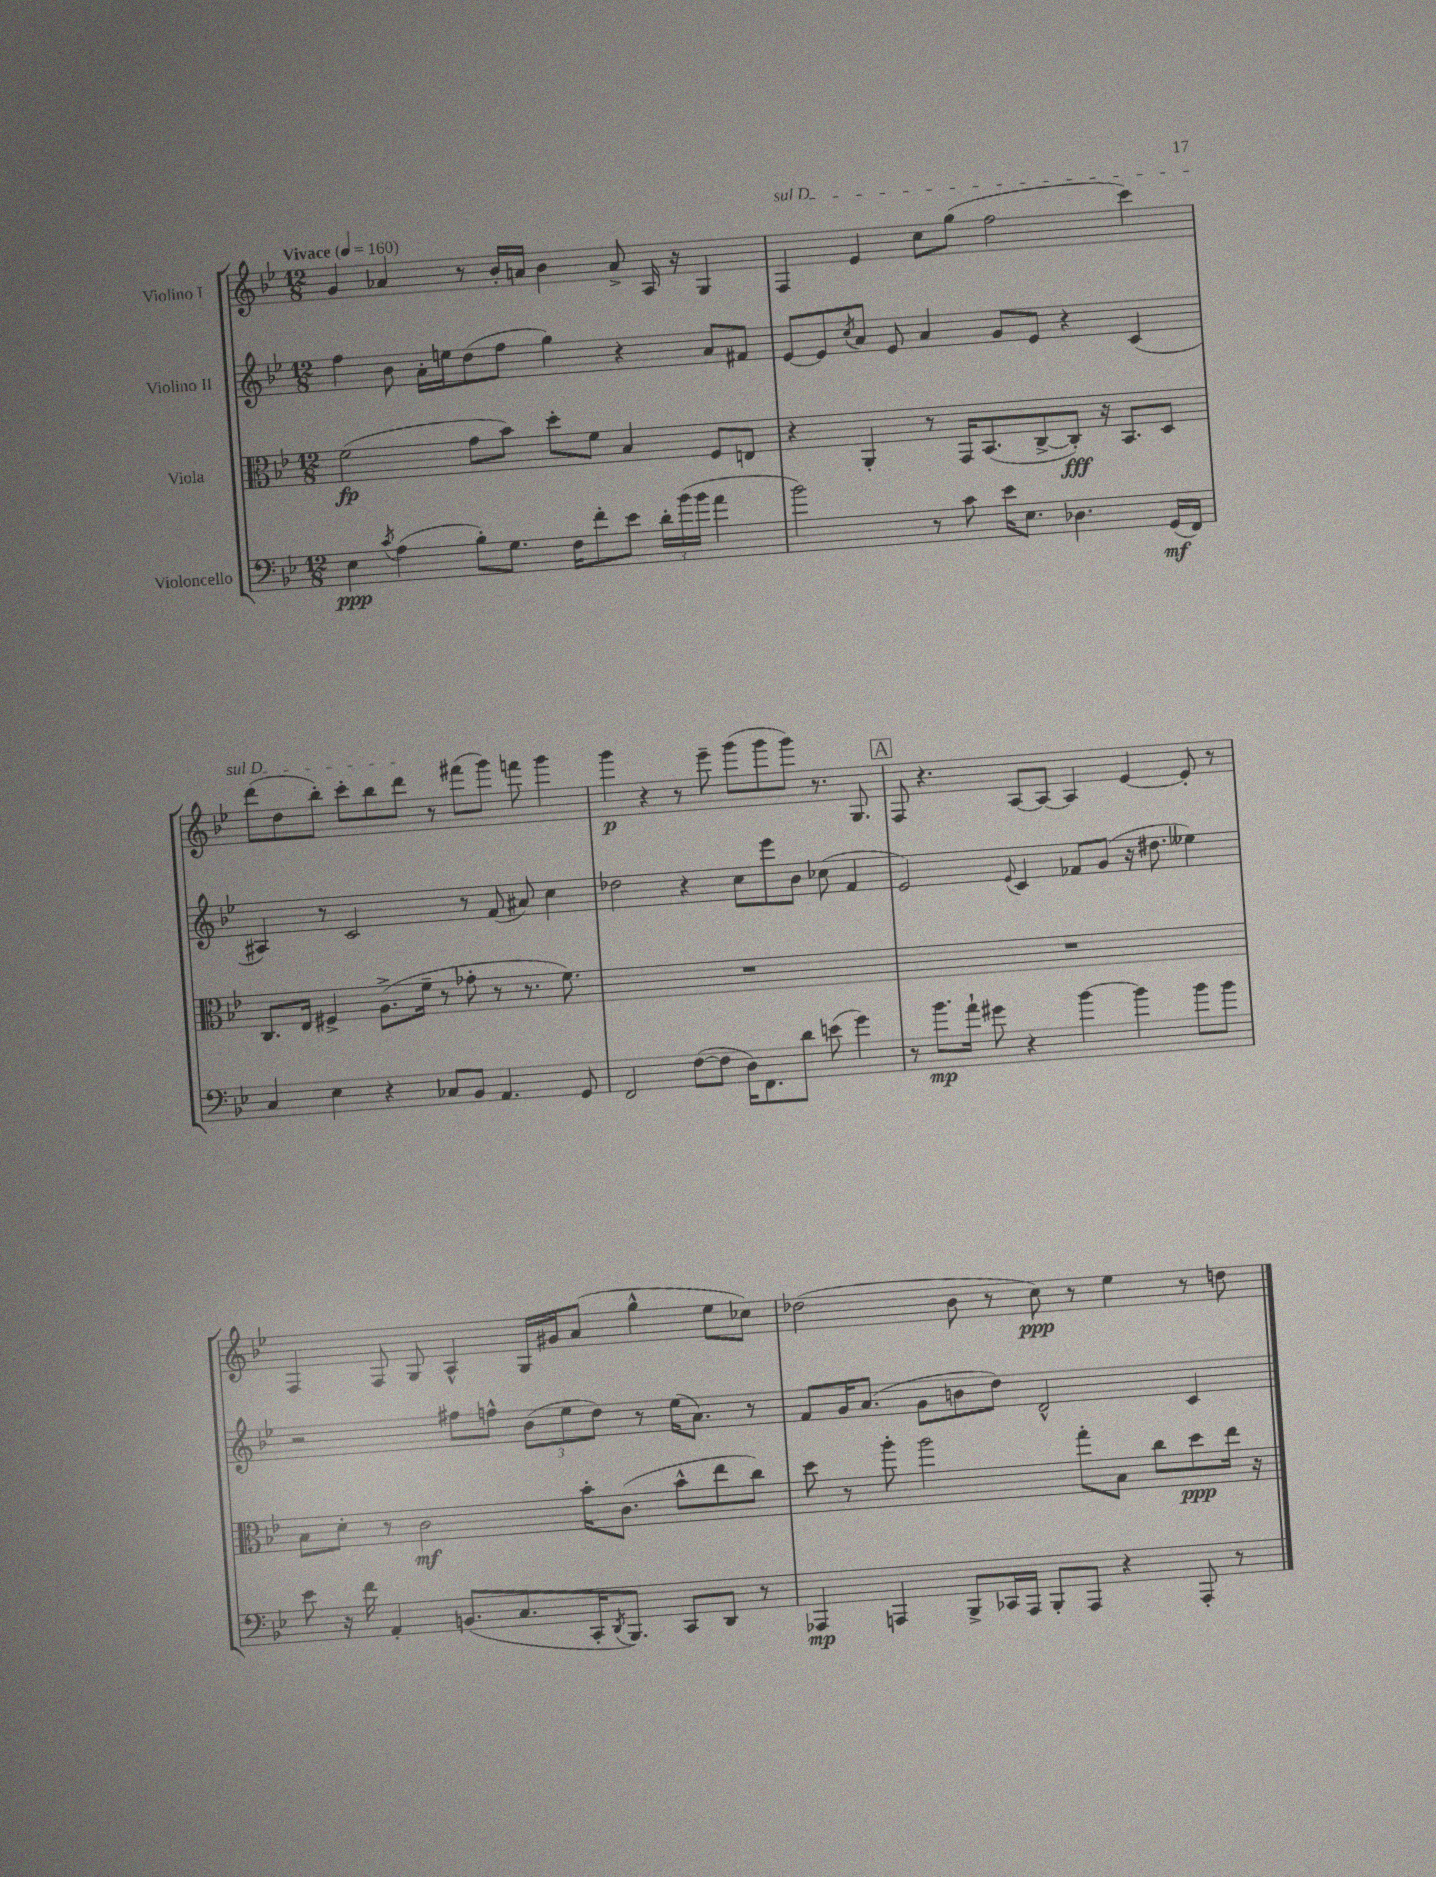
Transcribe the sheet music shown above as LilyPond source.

<<
\new StaffGroup <<
\new Staff = "s0" \with { instrumentName = "Violino I" } {
    \clef treble \key bes \major \numericTimeSignature \time 12/8 \tempo "Vivace" 4 = 160
    g'4 aes'4 r8 bes'16-. a'16 bes'4 a'8-> a16 r16 g4 |
    \once \override TextSpanner.bound-details.left.text = \markup { \italic "sul D" } f4\startTextSpan ees'4 c''8 g''8( f''2 c'''4) |
    d'''8( d''8 bes''8-.) c'''8-. bes''8 d'''8\stopTextSpan r8 fis'''8( g'''8) f'''8 g'''4 |
    g'''4\p r4 r8 ees'''8-- g'''8( g'''8 g'''8) r8. g8. |
    \mark \markup { \box "A" } f8 r4. a8~ a8~ a4 ees'4~ ees'8-. r8 |
    f4 f8 g8 a4-^ g16 gis'16 a'8( g''4-^ ees''8 ces''8) |
    des''2( bes'8 r8 c''8\ppp) r8 ees''4 r8 d''8 \bar "|." |
}
\new Staff = "s1" \with { instrumentName = "Violino II" } {
    \clef treble \key bes \major \numericTimeSignature \time 12/8
    f''4 bes'8 a'16-. e''16 d''8( f''8 g''4) r4 a'8 fis'8 |
    ees'8~ ees'8 \acciaccatura { c''8 } a'8 ees'8 a'4 g'8 ees'8 r4 c'4( |
    ais4) r8 c'2 r8 f'8( ais'8) c''4 |
    des''2 r4 c''8 ees'''8 bes'8 ces''8( f'4 |
    \mark \markup { \box "A" } ees'2) \appoggiatura { ees'8 } c'4 fes'8 g'8( r16 dis''8. eeses''4) |
    r2 fis''8 f''8-^ \tuplet 3/2 { bes'8( ees''8 d''8) } r8 ees''16( a'8.) r8 |
    f'8 g'16 a'8.( g'8 b'8 d''8) d'2-^ c'4 \bar "|." |
}
\new Staff = "s2" \with { instrumentName = "Viola" } {
    \clef alto \key bes \major \numericTimeSignature \time 12/8
    f'2\fp( g'8 bes'8) d''8-. f'8 bes4 f8 e8 |
    r4 a,4-. r8 g,16 bes,8.( c8~-> c8-.\fff) r16 bes,8. d8 |
    c8. ees16 fis4-> a8.->( f'16-- r8 ges'8-. r8 r8. f'8.) |
    R1. |
    \mark \markup { \box "A" } R1. |
    bes8 d'8-. r8 c'2\mf bes'16-. c'8.( bes'8-^ ees''8 c''8) |
    d''8 r8 a''8-. a''2 g''8-. bes8 c''8 d''8\ppp ees''16 r16 \bar "|." |
}
\new Staff = "s3" \with { instrumentName = "Violoncello" } {
    \clef bass \key bes \major \numericTimeSignature \time 12/8
    ees4\ppp \acciaccatura { c'8 } a4( bes8-.) g8. f16 f'8-. ees'8 \tuplet 3/2 { d'16-. bes'16( bes'16 } a'4 |
    bes'2) r8 c'8 ees'16 ees8. des4. g,16\mf( f,16) |
    c4 ees4 r4 ces8 bes,8 a,4. g,8 |
    f,2 f8~( f8 d16) f,8. d'8 e'8( g'4) |
    \mark \markup { \box "A" } r8 bes'8.\mp a'16-! gis'8 r4 bes'4~ bes'4 bes'8 bes'8 |
    ees'8 r16 f'16 a,4-. b,8.( c8. c,16-. \acciaccatura { d,8 } bes,,8.) c,8 d,8 r8 |
    aes,,4\mp a,,4 bes,,8-> ces,16 a,,16 bes,,8-. a,,8 r4 a,,8-. r8 \bar "|." |
}
>>
>>
\layout { \context { \Score \remove "Bar_number_engraver" } }
